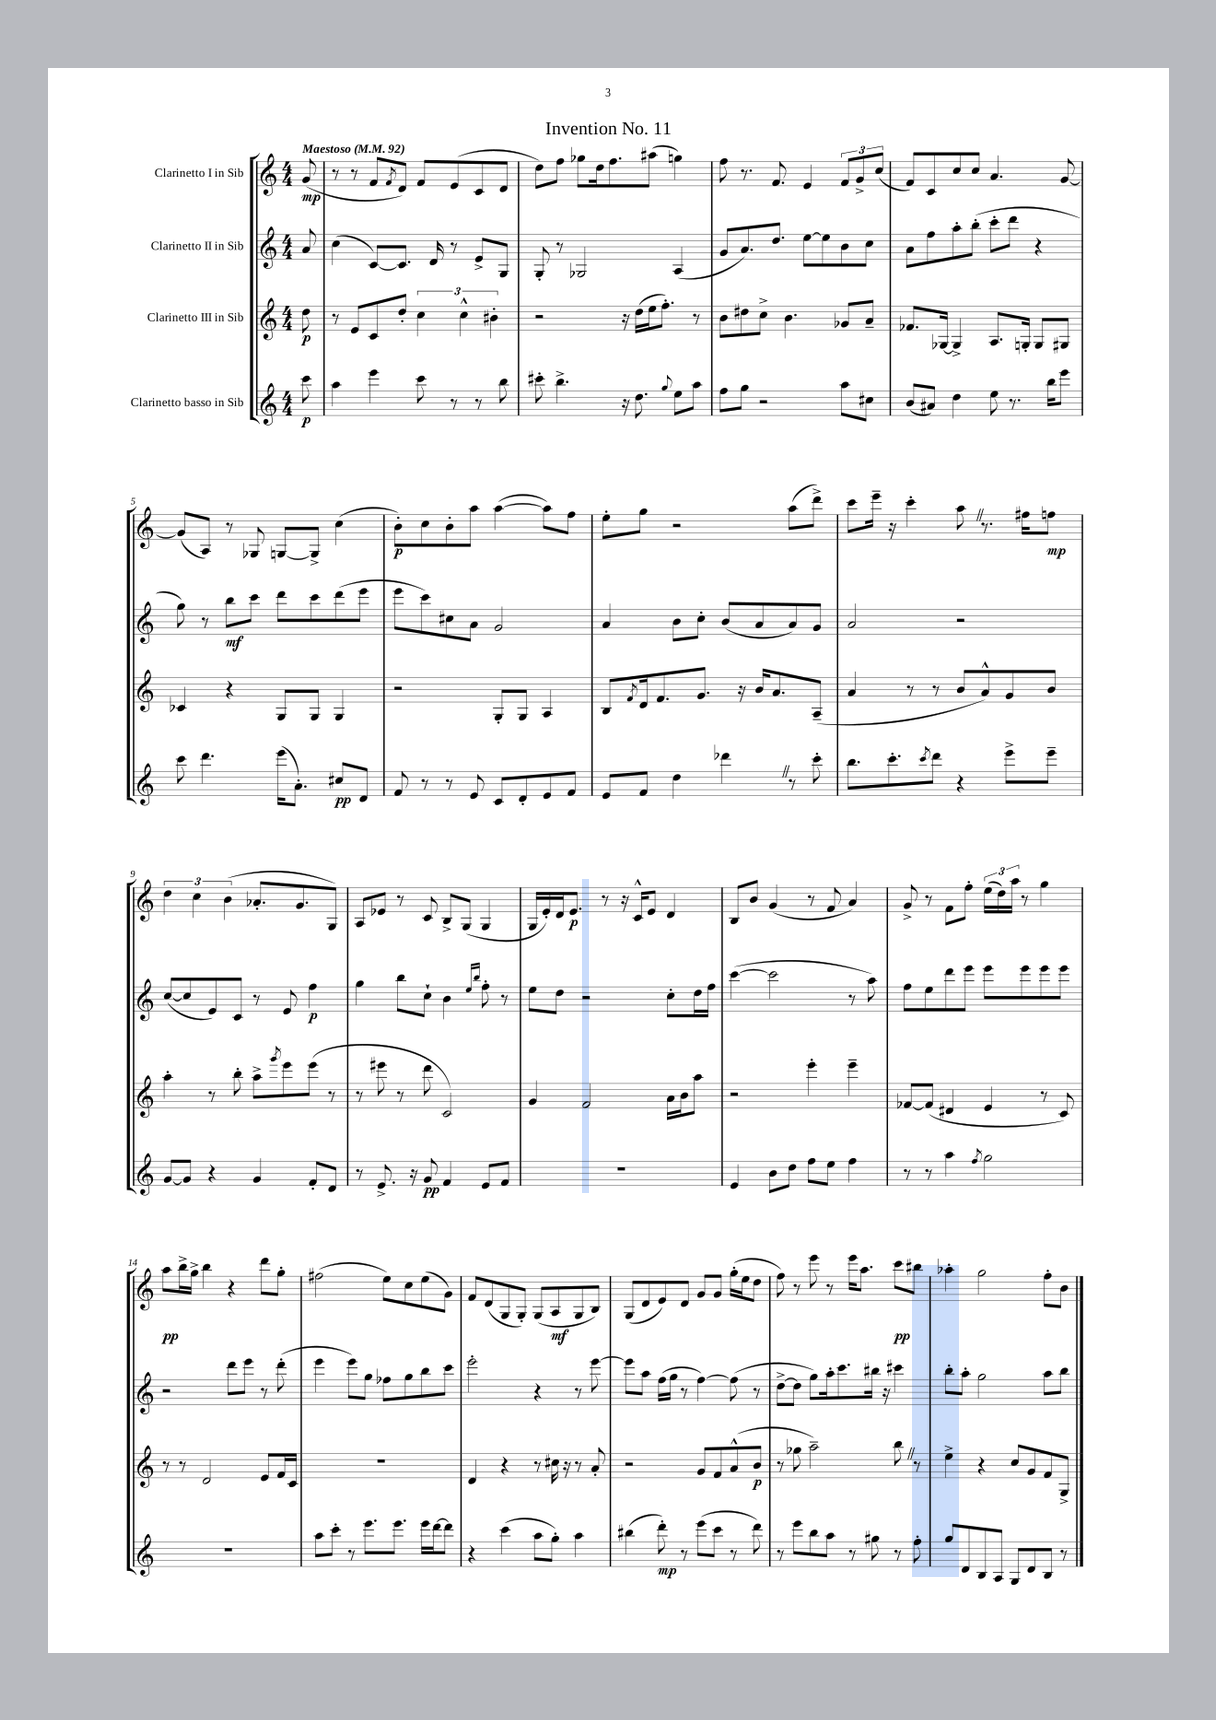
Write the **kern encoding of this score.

**kern	**kern	**kern	**kern
*staff4	*staff3	*staff2	*staff1
*clefG2	*clefG2	*clefG2	*clefG2
*k[]	*k[]	*k[]	*k[]
*M4/4	*M4/4	*M4/4	*M4/4
*MM92	*MM92	*MM92	*MM92
8ccc	8dd	8a	(8g
=	=	=	=
4aa	8r	(4cc	8r
.	8e	.	8r
4eee	8c	[8c)	8f
.	.	.	8qf
.	8dd'	8.c]	8d)
8ccc	6cc	.	8f
.	.	16d	.
8r	.	8r	(8e
.	6cc^^	.	.
8r	.	8e^	8c
.	6b#'	.	.
8bb	.	8G	8d
=	=	=	=
8ccc#'	2r	8G'	8dd)
4.bb^	.	8r	8ff
.	.	2G-	8gg-
.	.	.	16dd
.	.	.	8.ff
16r	16r	.	.
8.dd	(16dd	.	.
.	16ee	.	(8aa#
.	8.ff')	.	.
8qqgg	.	.	.
8ee	.	(4A	4gg)
8aa	8r	.	.
=	=	=	=
8ff	8b	8g	8ff
8gg	8dd#	8.a)	8.r
2r	8cc^	.	.
.	.	8.dd	8.f
.	4.b	.	.
.	.	[8ee	4e
.	.	8ee]	.
8aa	8g-	8b	12f
.	.	.	12g^
8cc#	8a~	8cc	.
.	.	.	(12cc
=	=	=	=
(8b	8.f-	8a	8f)
8a#)	.	8ff	8c
.	[16G-	.	.
4dd	4G-^]	8aa'	8cc
.	.	(8bb'	8cc
8ee	8.A	8ccc'	4.a
8.r	.	8ddd	.
.	16G'	.	.
.	8G	4r	.
16bb	.	.	.
8eee	8G#	.	[8g
=	=	=	=
8ccc	4c-	8gg)	(8g]
4.ddd	.	8r	8A)
.	4r	8bb	8r
.	.	8ccc	8G-
(16eee	8G	8ddd	[8G
8.a')	.	.	.
.	8G	8ccc	8G^]
8cc#	4G	(8ddd	(4cc
8d	.	8eee	.
=	=	=	=
8f	2r	8eee	8b')
8r	.	8ccc)	8cc
8r	.	8cc#	8b'
8e	.	8a	8aa
8c	8G'	2g	([4aa
8d'	8G	.	.
8e	4A	.	8aa])
8f	.	.	8ff
=	=	=	=
8e	8B	4a	8ee'
.	8qf	.	.
8f	16d	.	8gg
.	8.f	.	.
4dd	.	8b	2r
.	8.g	8cc'	.
4ddd-	.	(8b	.
.	16r	.	.
.	16b	8a	.
.	8.a	.	.
8r	.	8a)	(8aa
8ccc'	(8A~	8g	8ddd^)
=	=	=	=
8.bb	4a	2a	8ccc
.	.	.	16eee~
8.ccc'	.	.	16r
.	8r	.	4ccc'
8qccc	.	.	.
8ddd	8r	.	.
4r	8b	2r	8aa
.	8a^^)	.	8.r
8eee^	8g	.	.
.	.	.	16ff#
8eee~	8b	.	8ff
=	=	=	=
[8g	4aa'	([8cc	6dd
8g]	.	8cc]	.
.	.	.	6cc
4r	8r	8e)	.
.	.	.	(6b
.	8bb'	8c	.
4g	8aa^	8r	8.a-'
.	8qggg	.	.
.	8eee	8e	.
.	.	.	8.g
8f'	(8eee	4ff	.
8d	8r	.	8G)
=	=	=	=
8r	8r	4gg	8A
8.e^	8eee#	.	8e-
.	8r	8bb	8r
16r	.	.	.
8g	8ddd	8cc`	8c
4f	2c)	4b	8B^
.	.	.	(8G
.	.	16qqee	.
.	.	16qqbb	.
8e	.	8ff'	4G
8f	.	8r	.
=	=	=	=
1r	4g	8ee	16G
.	.	.	16e')
.	.	8dd	16d
.	.	.	8.e
.	2f	2r	.
.	.	.	8r
.	.	.	16r
.	.	.	16c^^
.	.	.	8e
.	16a	8cc'	4d
.	16b	.	.
.	8aa	16dd	.
.	.	16ff	.
=	=	=	=
4e	2r	([4ccc	8B
.	.	.	8b
8b	.	2ccc]	(4g
8dd	.	.	.
8ff	4eee'	.	8r
8ee	.	.	8f
4ff	4eee~	8r	4a)
.	.	8aa)	.
=	=	=	=
8r	[8f-	8ff	8g^
8r	(8f-]	8ee	8r
4aa	4d#	8ddd	8f
.	.	8eee	8ff'
8qff	.	.	.
2gg	4e	8eee	(24ee
.	.	.	24dd)
.	.	.	24aa
.	.	8eee	8r
.	8r	8eee	4gg
.	8c)	8eee	.
=	=	=	=
1r	8r	2r	8aa
.	8r	.	16bb^
.	.	.	16gg^
.	2d	.	4bb
.	.	8ddd	4r
.	.	8eee	.
.	8e	8r	8ddd
.	16f	(8ddd'	8gg'
.	16c	.	.
=	=	=	=
8aa	1r	4eee	(2ff#
8ccc'	.	.	.
8r	.	8eee)	.
8.eee	.	8gg	.
.	.	8ff-	8ee)
8.eee	.	.	.
.	.	8gg	8cc
16eee	.	8bb	(8ee
[16ddd	.	.	.
8ddd]	.	8ccc	8g)
=	=	=	=
4r	4d	2eee'	8f
.	.	.	(8d
(4ccc	4r	.	8G
.	.	.	8G')
8aa	8r	4r	(8G
8gg')	16cc#	.	8A
.	16r	.	.
4aa	8r	8r	8G
.	8a'	[8eee	8B)
=	=	=	=
(4bb#	2r	8eee]	(8G
.	.	8aa	8d
8ddd')	.	(16ff	8e)
.	.	16gg	.
8r	.	8r	8d
(8eee	8g	[4ff)	8g
8ccc	8f	.	8g
8r	(8a^^	(8ff]	(16gg'
.	.	.	16ee
8ddd)	8b	8r	8dd
=	=	=	=
8r	8r	[8dd^	8ff)
8eee	8gg-	8dd]	8r
8bb	2aa~)	8gg)	8eee
8aa	.	16aa'	8r
.	.	8.ccc	.
8r	.	.	16eee
.	.	.	8.aa
8gg#	.	16bb#	.
.	.	16r	.
8r	8bb	4ccc#	8ccc
8ff'	8r	.	8bb#
=	=	=	=
8gg	4ee^	8bb'	4aa-'
8d	.	8aa'	.
8B	4r	2gg	2gg
8A	.	.	.
8G	8cc	.	.
8d	8g	.	.
8B	8f	8aa	8ff'
8r	8G^	8bb	8b
==	==	==	==
*-	*-	*-	*-
